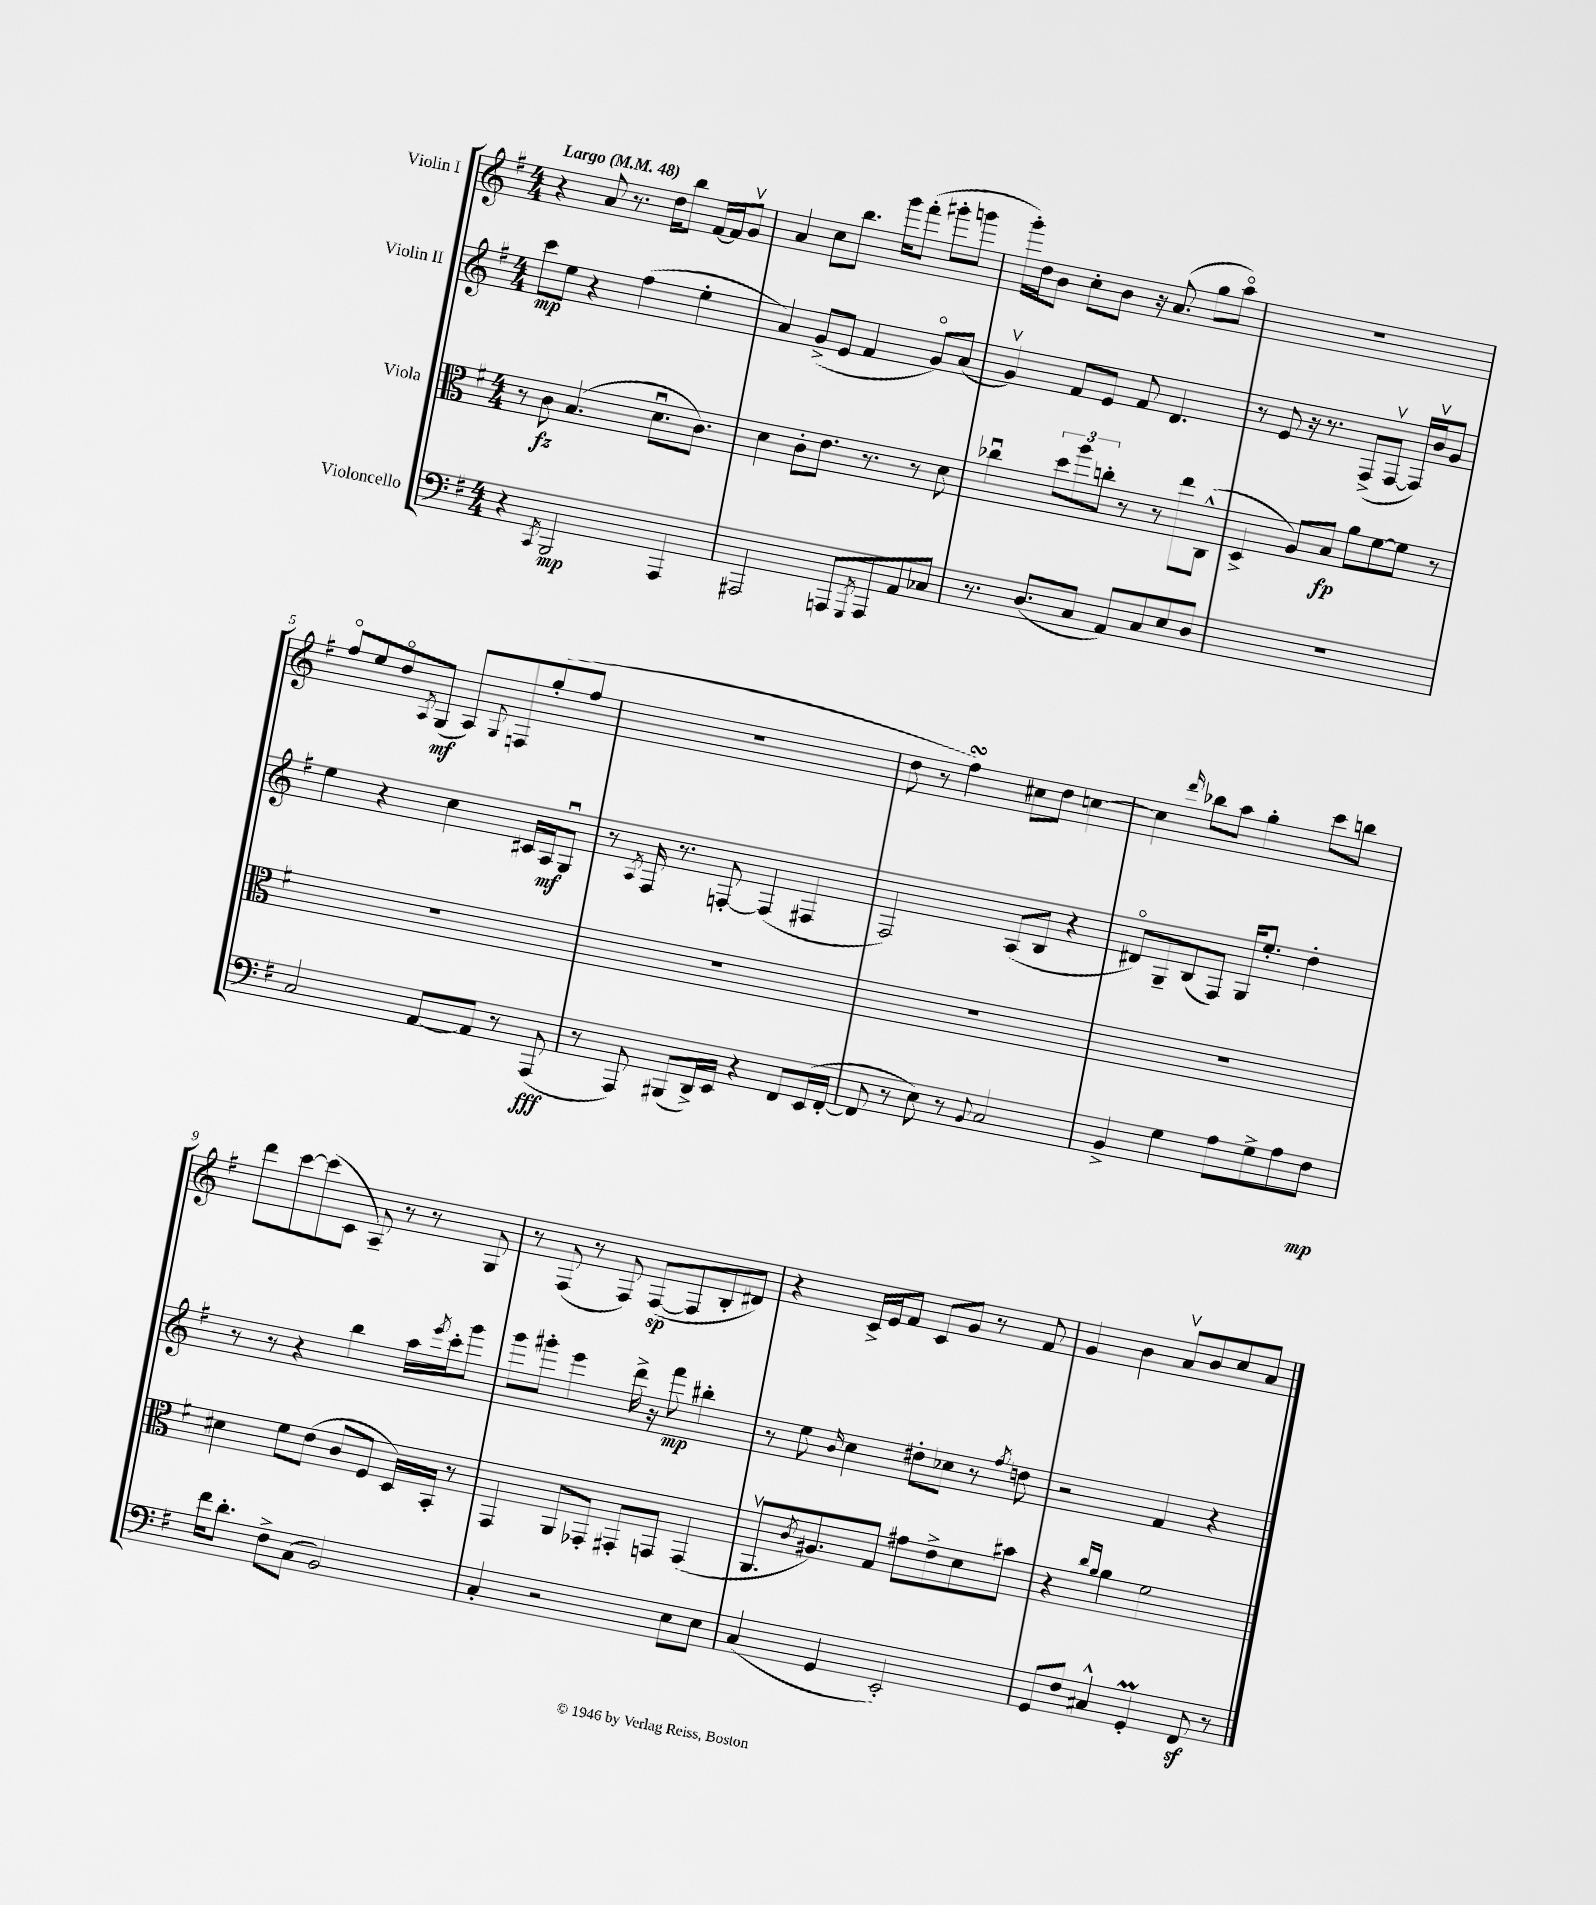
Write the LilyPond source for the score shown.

<<
\new StaffGroup <<
\new Staff = "s0" \with { instrumentName = "Violin I" } {
    \clef treble \key g \major \numericTimeSignature \time 4/4 \tempo "Largo" 4 = 48
    r4 a'8 r8. d''16 b''8 fis'16~ fis'16 g'8\upbow |
    a'4 c''8 b''8. g'''16 fis'''8-.( gis'''8-. g'''8 |
    g'''16-.) d''16 b'8 c''8-. b'8 r16 a'8.( g''8 a''8\flageolet) |
    R1 |
    fis''8\flageolet e''8 d''8\flageolet \acciaccatura { a8 } g8\mf( a8) \appoggiatura { g8 } f8 g''8-.( fis''8 |
    R1 |
    d''8 r8 fis''4\turn) cis''8 d''8 c''4~ |
    c''4 \grace { d'''16 } bes''8 a''8 g''4-. c'''8 b''8 |
    d'''8 c'''8~ c'''8( c'8 a8--) r8 r8 g8 |
    r8 fis8( r8 fis8) fis8~\sp( fis8 b8-. dis'8) |
    r4 c'16-> e'16 fis'8 c'8 g'8 r8 fis'8 |
    g'4 b'4 a'8\upbow b'8 c''8 a'8 \bar "|." |
}
\new Staff = "s1" \with { instrumentName = "Violin II" } {
    \clef treble \key g \major \numericTimeSignature \time 4/4
    c'''8\mp e''8 r4 fis''4( e''4-. |
    a'4) g'8->( e'8 fis'4 g'8\flageolet) a'8( |
    g'4\upbow) fis'8 e'8 fis'8 d'4. |
    r8 e'8 r16 r8. fis8->( fis8~\upbow fis16) b'16\upbow g'8 |
    e''4 r4 c''4 cis'16 a16\mf g8\downbow |
    r8 \acciaccatura { a8 } fis16 r8. f8~-. f4( fis4 |
    fis2) a8( b8 r4 |
    dis'8\flageolet) g8-- b8( fis8) g16 e''8.-. d''4-. |
    r8 r8 r4 b''4 a''16 \acciaccatura { e'''8 } c'''16-. g'''8 |
    g'''8 gis'''8-. e'''4 d'''16-> r16 fis'''8\mp bis''4-. |
    r8 e''8 \grace { b'16 } c''4 dis''8-. ces''8 r8 \acciaccatura { fis''8 } d''8 |
    r2 fis'4 r4 \bar "|." |
}
\new Staff = "s2" \with { instrumentName = "Viola" } {
    \clef alto \key g \major \numericTimeSignature \time 4/4
    r8 c'8\fz b4.( d'8.\downbow c'8.) |
    d'4 c'8-. e'8. r8. r8 d'8 |
    ces''4\downbow \tuplet 3/2 { d''8 a''8 c''8-. } r8 r8 e''8 c8-^( |
    d4-> a8) b8\fp a'8 fis'8~ fis'8 r8 |
    R1 |
    R1 |
    R1 |
    R1 |
    dis'4 fis'8 e'8( c'8 fis8 d16) b,16-. r8 |
    g,4 a,8 ges,8-. gis,8-. g,8 g,4( |
    a,8.\upbow \acciaccatura { c'8 } ais8.) g8 gis'8 e'8-> d'8 bis'8 |
    r4 \grace { c''16 a'16 } a'4 fis'2 \bar "|." |
}
\new Staff = "s3" \with { instrumentName = "Violoncello" } {
    \clef bass \key g \major \numericTimeSignature \time 4/4
    r4 \acciaccatura { c,8 } b,,2\mp a,,4 |
    ais,,2 a,,8 \acciaccatura { g,,8 } a,,8 a,8 ces8 |
    r8. d8.( c8 a,8) c8 e8 d8 |
    R1 |
    c2 a,8~ a,8 r8 a,,8\fff( |
    r8 a,,8) bis,,8( d,16->) e,16 r4 fis,8 e,16( fis,16~-. |
    fis,8 r8 e8) r8 \appoggiatura { b,8 } c2 |
    b,4-> g4 a8 g8-> a8 fis8\mp |
    fis'16 d'8.-. fis8-> c8( b,2) |
    c4-. r2 e8 e8 |
    c4( g,4 e,2-.) |
    g,8 fis8 cis4-^ g,4-.\prall fis,8\sf r8 \bar "|." |
}
>>
>>
